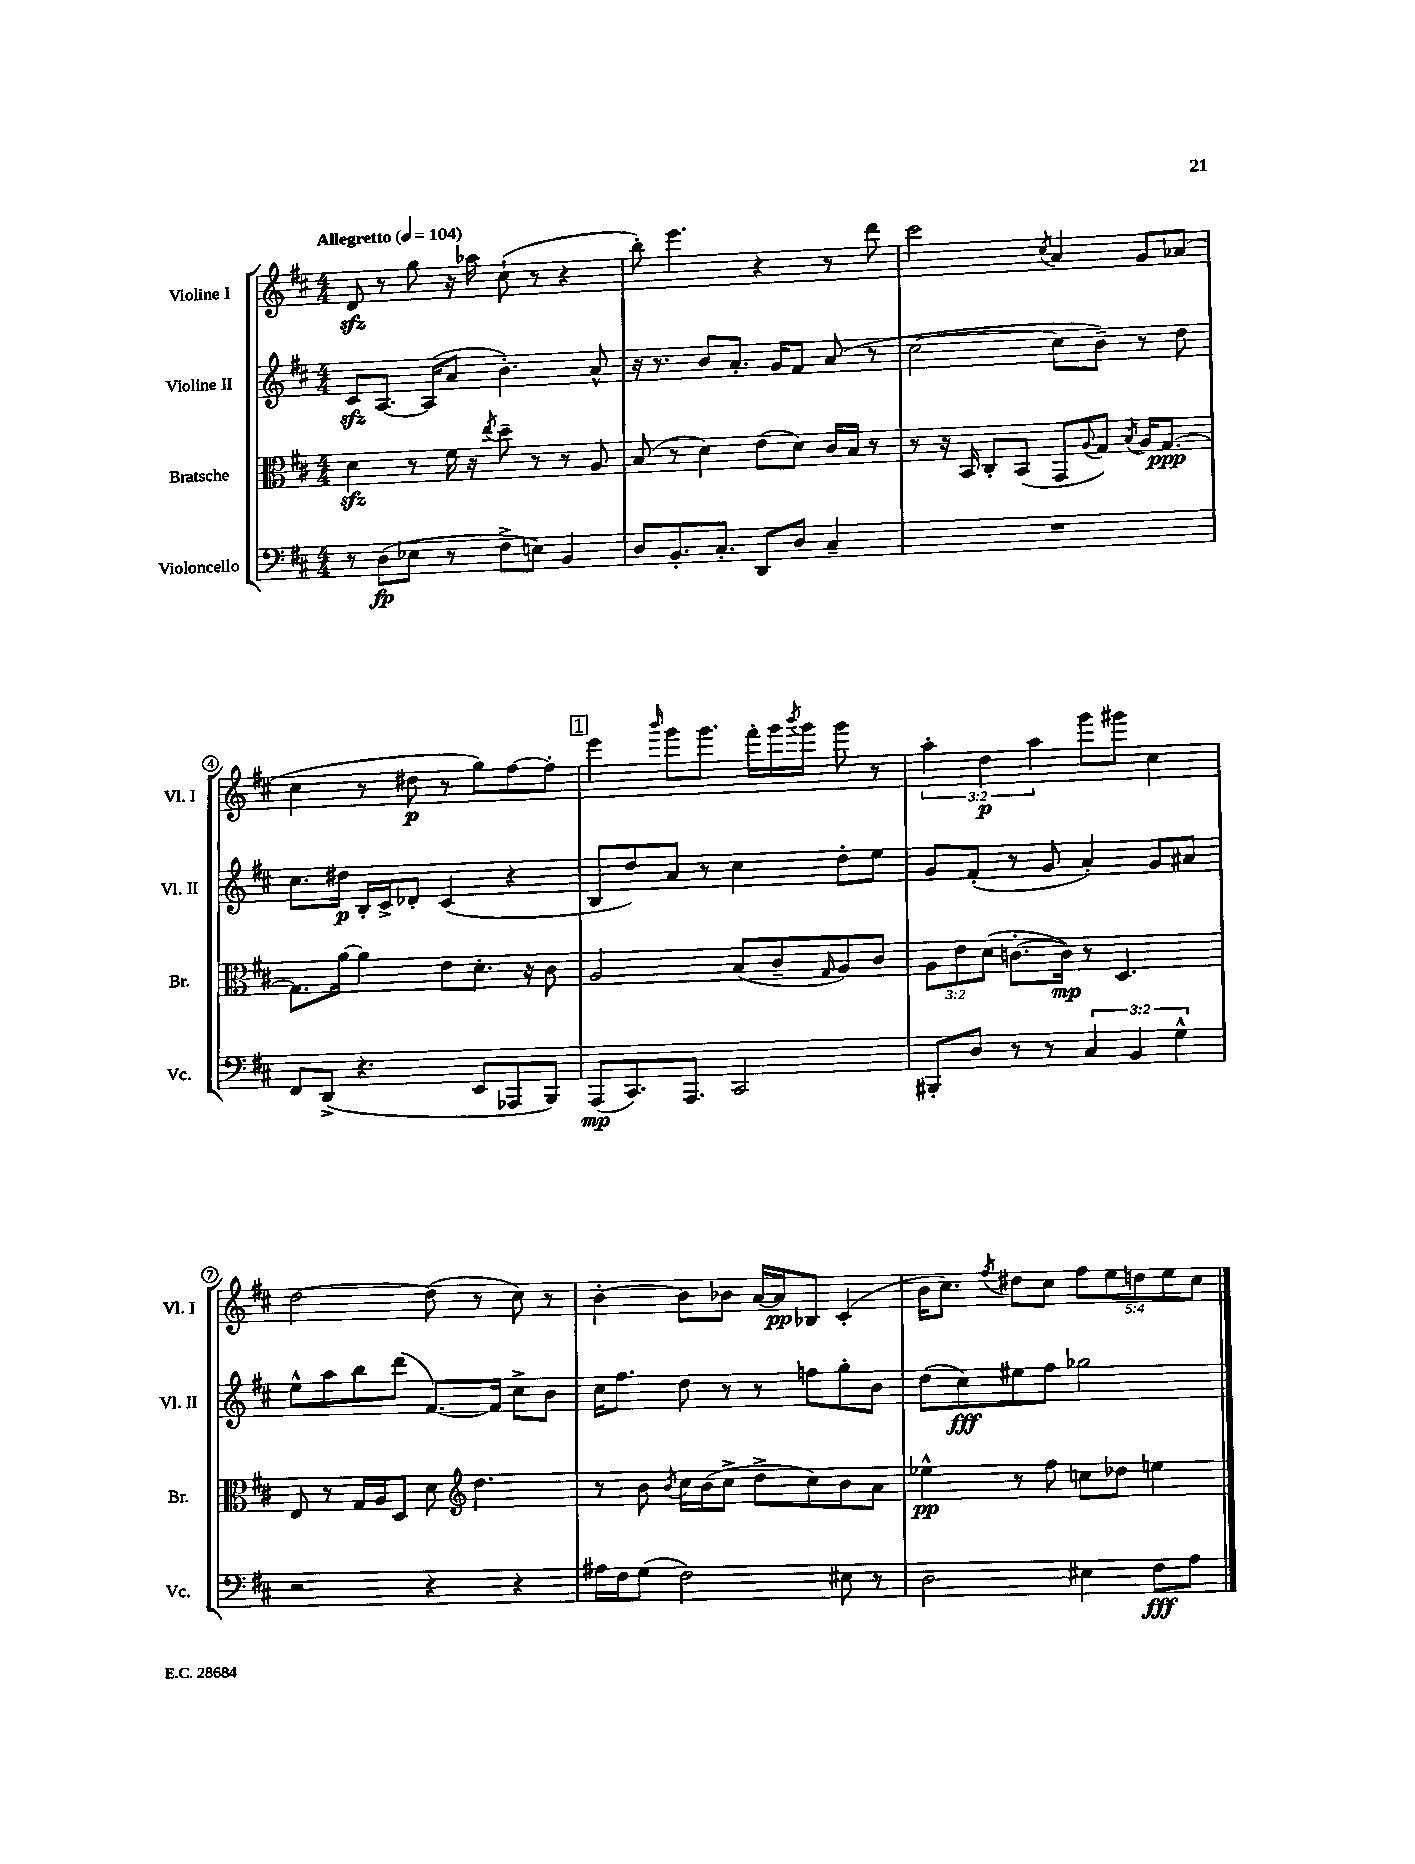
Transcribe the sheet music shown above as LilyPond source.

<<
\new StaffGroup <<
\new Staff = "s0" \with { instrumentName = "Violine I" shortInstrumentName = "Vl. I" } {
    \clef treble \key d \major \numericTimeSignature \time 4/4 \override Staff.TupletNumber.text = #tuplet-number::calc-fraction-text \tempo "Allegretto" 4 = 104
    d'8\sfz r8 g''8 r16 aes''16 cis''8-!( r8 r4 |
    b''8-.) e'''4. r4 r8 d'''8 |
    cis'''2 \acciaccatura { cis''8 } a'4 g'8 aes'8( |
    cis''4 r8 dis''8\p r8 g''8) fis''8~ fis''8-. |
    \mark \markup { \box "1" } e'''4 \grace { b'''16 } g'''8 g'''8. fis'''16-. g'''16 \acciaccatura { b'''8 } g'''16 g'''8 r8 |
    \tuplet 3/2 { a''4-. d''4\p a''4 } g'''8 gis'''8 cis''4 |
    d''2~ d''8( r8 cis''8) r8 |
    b'4~-. b'8 bes'8 a'16~ a'16\pp bes8 cis'4-.( |
    b'16 cis''8.) \acciaccatura { fis''8 } dis''8 cis''8 \tuplet 5/4 { fis''8 e''8 d''8 e''8 cis''8 } \bar "|." |
}
\new Staff = "s1" \with { instrumentName = "Violine II" shortInstrumentName = "Vl. II" } {
    \clef treble \key d \major \numericTimeSignature \time 4/4
    cis'8\sfz a8.~ a16( a'8 b'4.-.) a'8-^ |
    r16 r8. b'8 a'8.-. g'16 fis'8 a'8( r8 |
    cis''2~ cis''8 b'8--) r8 d''8 |
    cis''8. dis''16\p b16-. cis'16-> des'8-. cis'4( r4 |
    \mark \markup { \box "1" } b8 d''8) a'8 r8 cis''4 d''8-. e''8 |
    g'8 fis'8-.( r8 g'8 a'4-.) g'8 ais'8 |
    e''8-^ a''8 b''8 d'''8( fis'8.~) fis'16 cis''8-> b'8 |
    cis''16 fis''8. d''8 r8 r8 f''8 g''8-. b'8 |
    d''8( cis''8\fff) eis''8 fis''8 ges''2 \bar "|." |
}
\new Staff = "s2" \with { instrumentName = "Bratsche" shortInstrumentName = "Br." } {
    \clef alto \key d \major \numericTimeSignature \time 4/4 \override Staff.TupletNumber.text = #tuplet-number::calc-fraction-text
    d'4\sfz r8 fis'16 r16 \acciaccatura { e''8 } d''8-- r8 r8 a8 |
    b8( r8 d'4) e'8( d'8) cis'16 b16 r8 |
    r8 r16 b,16 cis8-. b,8( g,8 \appoggiatura { a8 } g8) \acciaccatura { b8 } a16 g8.~\ppp |
    g8. a'16~ a'4 e'8 d'8.-. r16 cis'8 |
    \mark \markup { \box "1" } a2 b8( cis'8-- \grace { g16 } a8) cis'8 |
    \tuplet 3/2 { a8 e'8 d'8( } c'8.~-. c'16\mp) r8 d4. |
    e8 r8 g16 a16 d8 d'8 \clef treble d''4. |
    r8 b'8 \acciaccatura { b'8 } cis''16 b'16( cis''8-> d''8-> cis''8) b'8 a'8 |
    ees''4-^\pp r8 fis''8 c''8 des''8 e''4 \bar "|." |
}
\new Staff = "s3" \with { instrumentName = "Violoncello" shortInstrumentName = "Vc." } {
    \clef bass \key d \major \numericTimeSignature \time 4/4 \override Staff.TupletNumber.text = #tuplet-number::calc-fraction-text
    r8 d8\fp( ees8 r8 fis8-> e8) b,4 |
    d8 b,8.-. cis8.-. d,8 d8 cis4-- |
    R1 |
    fis,8 d,8->( r4. e,8 aes,,8 b,,8) |
    \mark \markup { \box "1" } a,,8\mp( cis,8.) a,,8. cis,2 |
    bis,,8-. d8 r8 r8 \tuplet 3/2 { cis4 b,4 g4-^ } |
    r2 r4 r4 |
    ais16 fis16 g8( fis2) eis8 r8 |
    d2 eis4 fis8\fff a8 \bar "|." |
}
>>
>>
\layout { \context { \Score \override BarNumber.stencil = #(make-stencil-circler 0.1 0.3 ly:text-interface::print) } }
